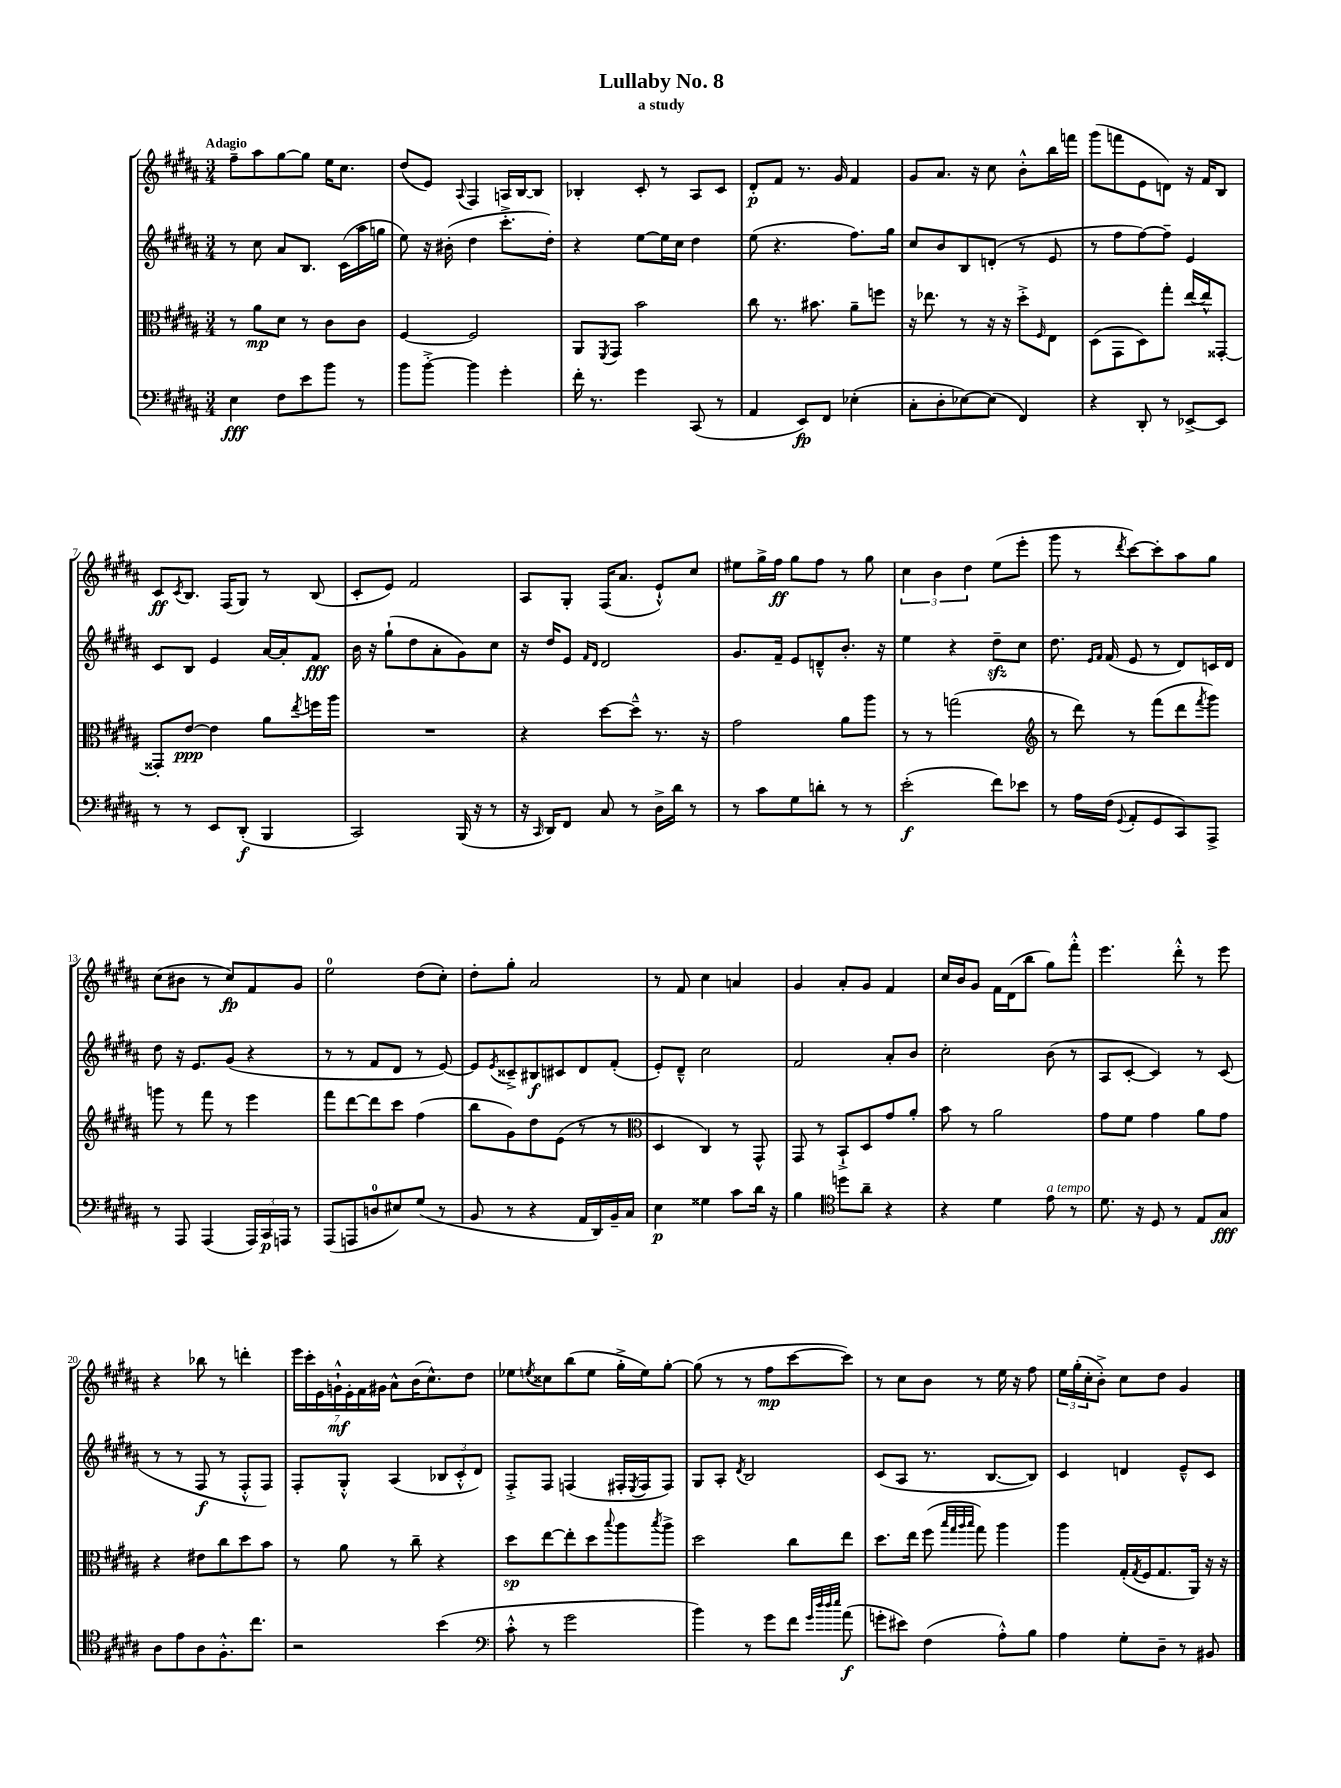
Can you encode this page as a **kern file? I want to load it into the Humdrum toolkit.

**kern	**dynam	**kern	**dynam	**kern	**dynam	**kern	**dynam
*part4	*part4	*part3	*part3	*part2	*part2	*part1	*part1
*staff4	*staff4	*staff3	*staff3	*staff2	*staff2	*staff1	*staff1
*clefF4	*	*clefC3	*	*clefG2	*	*clefG2	*
*k[f#c#g#d#a#]	*	*k[f#c#g#d#a#]	*	*k[f#c#g#d#a#]	*	*k[f#c#g#d#a#]	*
*M3/4	*	*M3/4	*	*M3/4	*	*M3/4	*
=1	=1	=1	=1	=1	=1	=1	=1
!	!	!	!	!	!	!LO:TX:a:B:t=Adagio	!
4E\	fff	8r	.	8r	.	8ff#~\L	.
.	.	8a#\L	mp	8cc#\	.	8aa#\	.
8F#\L	.	8d#\J	.	8a#/L	.	[8gg#\	.
8e\	.	8r	.	8.B/J	.	8gg#\J]	.
8b\J	.	8c#\L	.	.	.	16ee\KL	.
.	.	.	.	(16c#\LL	.	8.cc#\J	.
8r	.	8c#\J	.	16aa#\	.	.	.
.	.	.	.	16ggn\JJ	.	.	.
=2	=2	=2	=2	=2	=2	=2	=2
8b\L	.	[4F#/	.	8ee\)	.	(8dd#/L	.
[8b'^\J	.	.	.	16r	.	8e/J)	.
.	.	.	.	(16b#X'\	.	.	.
.	.	.	.	.	.	8qqA#/	.
4b\]	.	2F#/]	.	4dd#\	.	4F#/	.
4g#'\	.	.	.	8.ccc#'^\L	.	16An/LL	.
.	.	.	.	.	.	[16B/J	.
.	.	.	.	.	.	8B/J]	.
.	.	.	.	16dd#'\Jk)	.	.	.
=3	=3	=3	=3	=3	=3	=3	=3
16f#'\	.	8AA#/L	.	4r	.	4B-X'/	.
8.r	.	.	.	.	.	.	.
.	.	8qFF#/	.	.	.	.	.
.	.	8GG#/J	.	.	.	.	.
4g#\	.	2b\	.	[8ee\L	.	8c#'/	.
.	.	.	.	16ee\L]	.	8r	.
.	.	.	.	16cc#\JJ	.	.	.
(8CC#/	.	.	.	4dd#\	.	8A#/L	.
8r	.	.	.	.	.	8c#/J	.
=4	=4	=4	=4	=4	=4	=4	=4
4AA#/	.	8cc#\	.	(8ee\	.	8d#'/L	p
.	.	8.r	.	4.r	.	8f#/J	.
8EE/L)	fp	.	.	.	.	8.r	.
.	.	8.b#X\	.	.	.	.	.
8FF#/J	.	.	.	.	.	.	.
.	.	.	.	.	.	16g#/	.
(4E-X'\	.	8a#~\L	.	8.ff#\L)	.	4f#/	.
.	.	8ffn\J	.	.	.	.	.
.	.	.	.	16gg#\Jk	.	.	.
=5	=5	=5	=5	=5	=5	=5	=5
8C#'\L	.	16r	.	8cc#/L	.	8g#/L	.
.	.	8.ee-X\	.	.	.	.	.
8D#'\	.	.	.	8b/	.	8.a#/J	.
[8E-X\)	.	8r	.	8B/	.	.	.
.	.	.	.	.	.	16r	.
(8E-\J]	.	16r	.	(8dn'/J	.	8cc#\	.
.	.	16r	.	.	.	.	.
4FF#/)	.	8dd#'^\L	.	8r	.	8b'^^\L	.
.	.	16qqF#/	.	.	.	.	.
.	.	8E\J	.	8e/	.	16bb\L	.
.	.	.	.	.	.	16fffn\JJ	.
=6	=6	=6	=6	=6	=6	=6	=6
4r	.	(8D#\L	.	8r	.	(8ggg#\L	.
.	.	8GG#\	.	8ff#\L	.	8fffn\	.
8DD#'/	.	8D#\)	.	[8ff#\)	.	8e\	.
8r	.	8gg#'\J	.	8ff#~\J]	.	8dn\J)	.
[8EE-X^/L	.	[16ee/LL	.	4e/	.	16r	.
.	.	16ee^^/J]	.	.	.	16f#/KL	.
8EE-/J]	.	[8GG##X'/J	.	.	.	8B/J	.
!!LO:LB:g=z
=7	=7	=7	=7	=7	=7	=7	=7
8r	.	8GG##X'/L]	.	8c#/L	.	8c#/L	ff
.	.	.	.	.	.	8qc#/	.
8r	.	[8e/J	ppp	8B/J	.	8.B/J	.
8EE/L	.	4e\]	.	4e/	.	.	.
.	.	.	.	.	.	(16F#/KL	.
(8DD#'/J	f	.	.	.	.	8G#/J)	.
4BBB/	.	8a#\L	.	[16a#/LL	.	8r	.
.	.	.	.	16a#'/J]	.	.	.
.	.	8qee/	.	.	.	.	.
.	.	16ffn\L	.	8f#/J	fff	(8B/	.
.	.	16aa#\JJ	.	.	.	.	.
=8	=8	=8	=8	=8	=8	=8	=8
2CC#/)	.	2.r	.	16b\	.	8c#'/L	.
.	.	.	.	16r	.	.	.
.	.	.	.	(8gg#`\L	.	8e/J)	.
.	.	.	.	8dd#\	.	2f#/	.
.	.	.	.	8a#'\	.	.	.
(16BBB/	.	.	.	8g#\)	.	.	.
16r	.	.	.	.	.	.	.
8r	.	.	.	8cc#\J	.	.	.
=9	=9	=9	=9	=9	=9	=9	=9
16r	.	4r	.	16r	.	8A#/L	.
16qqCC#/	.	.	.	.	.	.	.
16DD#/KL)	.	.	.	16dd#/KL	.	.	.
8FF#/J	.	.	.	8e/J	.	8G#'/J	.
.	.	.	.	16qqf#/LL	.	.	.
.	.	.	.	16qqd#/JJ	.	.	.
8C#/	.	[8dd#\L	.	2d#/	.	(16F#/KL	.
.	.	.	.	.	.	8.a#/J	.
8r	.	8dd#~^^\J]	.	.	.	.	.
16D#^\LL	.	8.r	.	.	.	8e`^^/L)	.
16d#\JJ	.	.	.	.	.	.	.
8r	.	.	.	.	.	8cc#/J	.
.	.	16r	.	.	.	.	.
=10	=10	=10	=10	=10	=10	=10	=10
8r	.	2g#\	.	8.g#/L	.	8ee#X\L	.
8c#\L	.	.	.	.	.	16gg#^\L	.
.	.	.	.	16f#~/Jk	.	16ff#\JJ	ff
8G#\	.	.	.	8e/L	.	8gg#\L	.
8dn'\J	.	.	.	8dn~^^/	.	8ff#\J	.
8r	.	8a#\L	.	8.b'/J	.	8r	.
8r	.	8aa#\J	.	.	.	8gg#\	.
.	.	.	.	16r	.	.	.
=11	=11	=11	=11	=11	=11	=11	=11
(2e'\	f	8r	.	4ee\	.	6cc#\	.
.	.	8r	.	.	.	.	.
.	.	.	.	.	.	6b\	.
.	.	(2ggn\	.	4r	.	.	.
.	.	.	.	.	.	6dd#\	.
8f#\L)	.	.	.	8dd#zz~\L	.	(8ee\L	.
8e-X\J	.	.	.	8cc#\J	.	8eee'\J	.
=12	=12	=12	=12	=12	=12	=12	=12
*	*	*clefG2	*	*	*	*	*
8r	.	8r	.	8.dd#\	.	8ggg#\	.
16A#\LL	.	8ddd#\)	.	.	.	8r	.
.	.	.	.	16qqe/LL	.	.	.
.	.	.	.	16qqf#/JJ	.	.	.
(16F#\JJ	.	.	.	(16f#/	.	.	.
8qqGG#/	.	.	.	.	.	8qddd#/	.
8AA#'/L	.	8r	.	8e/	.	[8ccc#\L)	.
8GG#/	.	(8fff#\L	.	8r	.	8ccc#'\]	.
8CC#/)	.	8ddd#\	.	8d#/L)	.	8aa#\	.
.	.	8qfff#/	.	.	.	.	.
8AAA#^/J	.	8ggg#\J)	.	16cn/L	.	8gg#\J	.
.	.	.	.	16d#/JJ	.	.	.
!!LO:LB:g=z
=13	=13	=13	=13	=13	=13	=13	=13
8r	.	8gggn\	.	8dd#\	.	(8cc#\L	.
8AAA#/	.	8r	.	16r	.	8b#X\J	.
.	.	.	.	8.e/L	.	.	.
(4AAA#/	.	8fff#\	.	.	.	8r	.
.	.	8r	.	(8g#/J	.	8cc#/L)	fp
24AAA#/LL)	.	4eee\	.	4r	.	8f#/	.
24CC#/	p	.	.	.	.	.	.
24AAAn/JJ	.	.	.	.	.	.	.
8r	.	.	.	.	.	8g#/J	.
=14	=14	=14	=14	=14	=14	=14	=14
(8AAA#/L	.	8fff#\L	.	8r	.	2ee\	.
8AAAn/	.	[8ddd#\	.	8r	.	.	.
8Dn/	.	8ddd#\]	.	8f#/L	.	.	.
8E#X/)	.	8ccc#\J	.	8d#/J	.	.	.
(8G#/J	.	(4ff#\	.	8r	.	(8dd#\L	.
8r	.	.	.	[8e/)	.	8cc#'\J)	.
=15	=15	=15	=15	=15	=15	=15	=15
8BB/	.	8bb\L	.	8e/L]	.	8dd#'\L	.
.	.	.	.	8qe/	.	.	.
8r	.	8g#\)	.	8c##X~^/	.	8gg#'\J	.
4r	.	8dd#\	.	8B#X/	f	2a#/	.
.	.	(8e\J	.	8c#X/	.	.	.
16AA#/LL	.	8r	.	8d#/	.	.	.
16DD#/)	.	.	.	.	.	.	.
16BB~/	.	8r	.	(8f#'/J	.	.	.
16C#/JJ	.	.	.	.	.	.	.
=16	=16	=16	=16	=16	=16	=16	=16
*	*	*clefC3	*	*	*	*	*
4E\	p	4D#/	.	8e'/L)	.	8r	.
.	.	.	.	8d#~^^/J	.	8f#/	.
4G##X\	.	4C#/)	.	2cc#\	.	4cc#\	.
8c#\L	.	8r	.	.	.	4an/	.
16d#\Jk	.	8GG#^^/	.	.	.	.	.
16r	.	.	.	.	.	.	.
=17	=17	=17	=17	=17	=17	=17	=17
4B\	.	8GG#/	.	2f#/	.	4g#/	.
.	.	8r	.	.	.	.	.
*clefC4	*	*	*	*	*	*	*
8ddn\L	.	8BB`^/L	.	.	.	8a#'/L	.
8a#~\J	.	8D#/	.	.	.	8g#/J	.
4r	.	8g#/	.	8a#'/L	.	4f#/	.
.	.	8a#'/J	.	8b/J	.	.	.
=18	=18	=18	=18	=18	=18	=18	=18
4r	.	8b\	.	2cc#'\	.	16cc#/LL	.
.	.	.	.	.	.	16b/J	.
.	.	8r	.	.	.	8g#/J	.
4d#\	.	2a#\	.	.	.	16f#\LL	.
.	.	.	.	.	.	(16d#\J	.
.	.	.	.	.	.	8bb\J	.
!LO:TX:a:i:t=a tempo	!	!	!	!	!	!	!
8e\	.	.	.	(8b\	.	8gg#\L)	.
8r	.	.	.	8r	.	8fff#'^^\J	.
=19	=19	=19	=19	=19	=19	=19	=19
8.d#\	.	8g#\L	.	8A#/L	.	4.eee\	.
.	.	8f#\J	.	[8c#'/J	.	.	.
16r	.	.	.	.	.	.	.
8D#/	.	4g#\	.	4c#/])	.	.	.
8r	.	.	.	.	.	8ddd#'^^\	.
8E/L	.	8a#\L	.	8r	.	8r	.
8G#/J	fff	8g#\J	.	(8c#/	.	8eee\	.
!!LO:LB:g=z
=20	=20	=20	=20	=20	=20	=20	=20
8A#\L	.	4r	.	8r	.	4r	.
8e\	.	.	.	8r	.	.	.
8A#\	.	8e#X\L	.	8F#/	f	8bb-X\	.
8.F#'^^\	.	8cc#\	.	8r	.	8r	.
.	.	8dd#\	.	8F#'^^/L	.	4dddn'\	.
8.cc#\J	.	.	.	.	.	.	.
.	.	8b\J	.	8F#/J)	.	.	.
=21	=21	=21	=21	=21	=21	=21	=21
2r	.	8r	.	8F#'/L	.	28eee\LL	.
.	.	.	.	.	.	28ccc#'\	.
.	.	.	.	.	.	28e\	.
.	.	.	.	.	.	28gn`^^\	mf
.	.	8a#\	.	8G#'^^/J	.	.	.
.	.	.	.	.	.	28e'\	.
.	.	.	.	.	.	28f#\	.
.	.	.	.	.	.	28g#X\JJ	.
.	.	8r	.	(4A#/	.	8a#^^\L	.
.	.	8cc#~\	.	.	.	(16b\K	.
.	.	.	.	.	.	8.cc#^^\)	.
(4b\	.	4r	.	12B-X/L	.	.	.
.	.	.	.	12c#'^^/	.	.	.
.	.	.	.	.	.	8dd#\J	.
.	.	.	.	12d#/J)	.	.	.
=22	=22	=22	=22	=22	=22	=22	=22
*clefF4	*	*	*	*	*	*	*
8c#'^^\	.	8dd#\L	sp	8F#'^/L	.	8ee-X\L	.
.	.	.	.	.	.	8qeen/	.
8r	.	[8ee\	.	8F#/J	.	8cc##X\	.
2g#\	.	8ee'\]	.	(4Fn/	.	(8bb\	.
.	.	8dd#\	.	.	.	8ee\J	.
.	.	8qqbb/	.	.	.	.	.
.	.	8aa#\	.	16F#X'/LL	.	16gg#'^\LL	.
.	.	.	.	8qE/	.	.	.
.	.	.	.	16F#/J	.	16ee\J)	.
.	.	8qbb/	.	.	.	.	.
.	.	8aa#^\J	.	8F#/J)	.	[8gg#'\J	.
=23	=23	=23	=23	=23	=23	=23	=23
4b\)	.	2dd#\	.	8G#/L	.	(8gg#\]	.
.	.	.	.	8A#'/J	.	8r	.
.	.	.	.	8qd#/	.	.	.
8r	.	.	.	2B/	.	8r	.
8g#\L	.	.	.	.	.	8ff#\L	mp
8f#\J	.	8cc#\L	.	.	.	[8ccc#\	.
32qqg#/LLL	.	.	.	.	.	.	.
32qqdd#/	.	.	.	.	.	.	.
32qqdd#/	.	.	.	.	.	.	.
32qqee/JJJ	.	.	.	.	.	.	.
(8a#\	f	8ee\J	.	.	.	8ccc#\J])	.
=24	=24	=24	=24	=24	=24	=24	=24
8gn'\L	.	8.dd#\L	.	(8c#/L	.	8r	.
8e#X\J)	.	.	.	8A#/J	.	8cc#\L	.
.	.	16ee\Jk	.	.	.	.	.
(4F#\	.	(8ff#\	.	8.r	.	8b\J	.
.	.	32qqbb/LLL	.	.	.	.	.
.	.	32qqgg#/	.	.	.	.	.
.	.	32qqaa#/	.	.	.	.	.
.	.	32qqbb/JJJ	.	.	.	.	.
.	.	8gg#\)	.	.	.	8r	.
.	.	.	.	[8.B/L	.	.	.
8A#'^^\L)	.	4aa#\	.	.	.	16ee\	.
.	.	.	.	.	.	16r	.
8B\J	.	.	.	8B/J])	.	8ff#\	.
=25	=25	=25	=25	=25	=25	=25	=25
4A#\	.	4aa#\	.	4c#/	.	24ee\LL	.
.	.	.	.	.	.	(24gg#'\	.
.	.	.	.	.	.	24cc#'\J	.
.	.	.	.	.	.	8b'^\J)	.
8G#'\L	.	(16G#'/LL	.	4dn/	.	8cc#\L	.
.	.	8qG#/	.	.	.	.	.
.	.	16F#/J	.	.	.	.	.
8D#~\J	.	8.G#/	.	.	.	8dd#\J	.
8r	.	.	.	8e~^^/L	.	4g#/	.
.	.	16AA#/Jk)	.	.	.	.	.
8BB#X/	.	16r	.	8c#/J	.	.	.
.	.	16r	.	.	.	.	.
==	==	==	==	==	==	==	==
*-	*-	*-	*-	*-	*-	*-	*-
